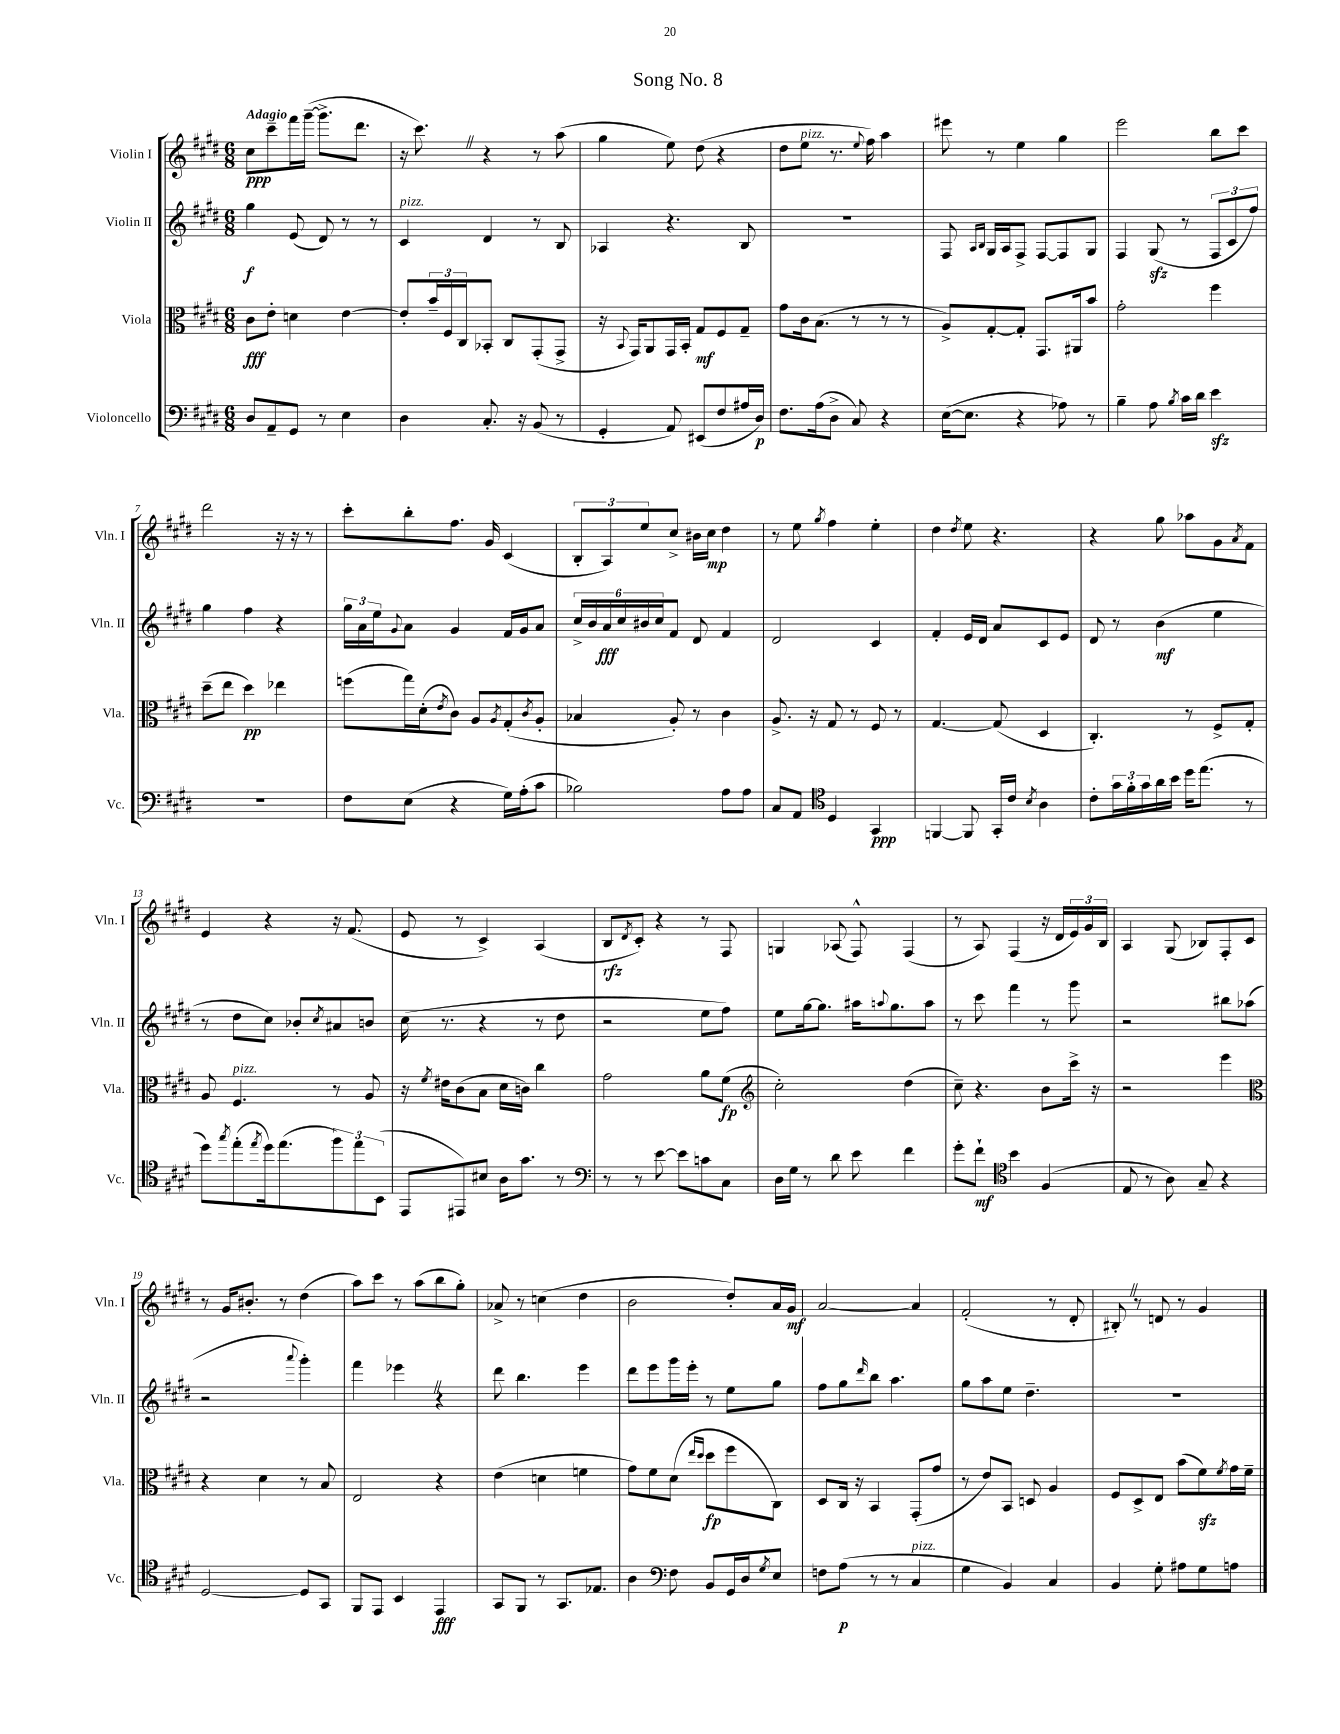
\header { title = "Song No. 8" }
<<
\new StaffGroup <<
\new Staff = "s0" \with { instrumentName = "Violin I" shortInstrumentName = "Vln. I" } {
    \clef treble \key e \major \numericTimeSignature \time 6/8 \tempo "Adagio"
    cis''8\ppp cis'''8-- fis'''16 gis'''16~--( gis'''8.-> dis'''8. |
    r16 cis'''8.) \once \override BreathingSign.text = \markup { \musicglyph "scripts.caesura.straight" } \breathe r4 r8 a''8( |
    gis''4 e''8) dis''8( r4 |
    dis''8 e''8^\markup { \italic "pizz." } r8. \appoggiatura { e''8 } fis''16) a''4 |
    eis'''8 r8 e''4 gis''4 |
    e'''2 b''8 cis'''8 |
    dis'''2 r16 r16 r8 |
    cis'''8-. b''8-. fis''8. gis'16 cis'4( |
    \tuplet 3/2 { b8-. a8) e''8 } cis''8-> bis'16 cis''16\mp dis''4 |
    r8 e''8 \acciaccatura { gis''8 } fis''4 e''4-. |
    dis''4 \acciaccatura { dis''8 } e''8 r4. |
    r4 gis''8 aes''8 gis'8 \acciaccatura { a'8 } fis'8 |
    e'4 r4 r16 fis'8.( |
    e'8 r8 cis'4->) a4( |
    b8\rfz \acciaccatura { dis'8 } cis'8-.) r4 r8 fis8 |
    g4 aes8( fis8-^) fis4( |
    r8 a8) fis4( r16 dis'16 \tuplet 3/2 { e'16) gis'16 b16 } |
    a4 gis8( bes8) fis8-. cis'8 |
    r8 gis'16 bis'8.-. r8 dis''4( |
    a''8) cis'''8 r8 a''8( b''8 gis''8-.) |
    aes'8-> r8 c''4( dis''4 |
    b'2 dis''8-.) a'16 gis'16\mf |
    a'2~ a'4 |
    fis'2-.( r8 dis'8-. |
    bis8-.) \once \override BreathingSign.text = \markup { \musicglyph "scripts.caesura.straight" } \breathe r8 d'8 r8 gis'4 \bar "|." |
}
\new Staff = "s1" \with { instrumentName = "Violin II" shortInstrumentName = "Vln. II" } {
    \clef treble \key e \major \numericTimeSignature \time 6/8
    gis''4\f e'8( dis'8) r8 r8 |
    cis'4^\markup { \italic "pizz." } dis'4 r8 b8 |
    aes4 r4. b8 |
    R2. |
    fis8 \grace { a16 b16 } gis16 a16 fis8-> fis8~ fis8 gis8 |
    fis4 gis8\sfz( r8 \tuplet 3/2 { fis8 cis'8 fis''8) } |
    gis''4 fis''4 r4 |
    \tuplet 3/2 { gis''16 a'16 e''16 } \appoggiatura { gis'8 } a'8 gis'4 fis'16 gis'16 a'8 |
    \tuplet 6/4 { cis''16-> b'16 a'16\fff cis''16 bis'16 cis''16 } fis'8 dis'8 fis'4 |
    dis'2 cis'4 |
    fis'4-. e'16 dis'16 a'8 cis'8 e'8 |
    dis'8 r8 b'4\mf( e''4 |
    r8 dis''8 cis''8) bes'8-. \acciaccatura { cis''8 } ais'8 b'8 |
    cis''16( r8. r4 r8 dis''8 |
    r2 e''8 fis''8) |
    e''8 gis''16~ gis''8. ais''16 \appoggiatura { a''8 } gis''8. a''8 |
    r8 cis'''8 fis'''4 r8 gis'''8 |
    r2 bis''8 aes''8( |
    r2 \appoggiatura { a'''8 } gis'''4-.) |
    fis'''4 ees'''4 \once \override BreathingSign.text = \markup { \musicglyph "scripts.caesura.straight" } \breathe r4 |
    dis'''8 b''4. e'''4 |
    dis'''8 e'''8 gis'''16 e'''16-. r8 e''8 gis''8 |
    fis''8 gis''8 \grace { dis'''16 } b''8 a''4. |
    gis''8 a''8 e''8 dis''4.-- |
    R2. \bar "|." |
}
\new Staff = "s2" \with { instrumentName = "Viola" shortInstrumentName = "Vla." } {
    \clef alto \key e \major \numericTimeSignature \time 6/8
    cis'8\fff e'8-. d'4 e'4~ |
    e'8-. \tuplet 3/2 { b'16-- fis16 cis16 } bes,8-. cis8 gis,8-.( gis,8-> |
    r16 \appoggiatura { b,8 } gis,16) a,8 gis,16 b,16-. gis8\mf fis8 gis8-- |
    gis'8 cis'16 b8.( r8 r8 r8 |
    a8->) gis8~-. gis8-. gis,8. ais,16 b'8 |
    gis'2-. fis''4 |
    dis''8--( e''8 dis''4\pp) ees''4 |
    f''8( gis''16) dis'16-.( \acciaccatura { e'8 } cis'8) a8 \acciaccatura { a8 } gis8-.( \acciaccatura { cis'8 } a8-. |
    bes4 a8-.) r8 cis'4 |
    a8.-> r16 gis8 r8 fis8 r8 |
    gis4.~ gis8( dis4 |
    cis4.-.) r8 fis8-> gis8-. |
    a8 fis4.^\markup { \italic "pizz." } r8 a8 |
    r16 \acciaccatura { fis'8 } eis'16 cis'8( b8 dis'16 c'16) cis''4 |
    gis'2 a'8 fis'8\fp( |
    \clef treble cis''2-.) dis''4( |
    cis''8--) r4. b'8 cis'''16-> r16 |
    r2 e'''4 |
    \clef alto r4 dis'4 r8 b8 |
    e2 r4 |
    e'4( d'4 f'4 |
    gis'8) fis'8 dis'8( \grace { e''16 dis''16 } dis''8\fp fis''8 cis8) |
    dis8 cis16 r16 b,4 gis,8-.( gis'8 |
    r8 e'8) b,8 d8 a4 |
    fis8 dis8-> e8 b'8( fis'8\sfz) \acciaccatura { fis'8 } gis'16 fis'16-- \bar "|." |
}
\new Staff = "s3" \with { instrumentName = "Violoncello" shortInstrumentName = "Vc." } {
    \clef bass \key e \major \numericTimeSignature \time 6/8
    dis8 a,8-- gis,8 r8 e4 |
    dis4 cis8.-. r16 b,8( r8 |
    gis,4-. a,8) eis,8( fis8 ais16 dis16\p) |
    fis8. a16( dis8-> cis8) r4 |
    e16~( e8. r4 aes8) r8 |
    b4-- a8 \acciaccatura { b8 } cis'16 dis'16 e'4\sfz |
    R2. |
    fis8 e8( r4 gis16) a16-.( cis'8 |
    bes2) a8 a8 |
    cis8 a,8 \clef tenor dis4 gis,4\ppp |
    f,4~ f,8 gis,16-. cis'16 \acciaccatura { b8 } a4 |
    cis'8-. \tuplet 3/2 { gis'16 fis'16-. gis'16 } a'16 b'16 dis''16 e''8.( r8 |
    dis''8) \acciaccatura { gis''8 } e''8-.( \acciaccatura { e''8 } dis''16) e''8.( \tuplet 3/2 { fis''8) e''8 b,8( } |
    e,8 eis,8) bis8 a16 gis'8. r8 |
    \clef bass r8 r8 e'8~ e'8 c'8 cis8 |
    dis16 gis16 r8 dis'8 e'8 fis'4 |
    gis'8-. fis'8-!\mf \clef tenor b'4 fis4( |
    e8 r8 a8) gis8-- r4 |
    dis2~ dis8 gis,8 |
    fis,8 e,8 b,4 e,4\fff |
    gis,8 fis,8 r8 gis,8. ees8. |
    a4 \clef bass fis8 b,8 gis,16 dis16 \acciaccatura { gis8 } e8 |
    f8 a8\p( r8 r8 cis4^\markup { \italic "pizz." } |
    gis4 b,4) cis4 |
    b,4 gis8-. ais8 gis8 a8 \bar "|." |
}
>>
>>
